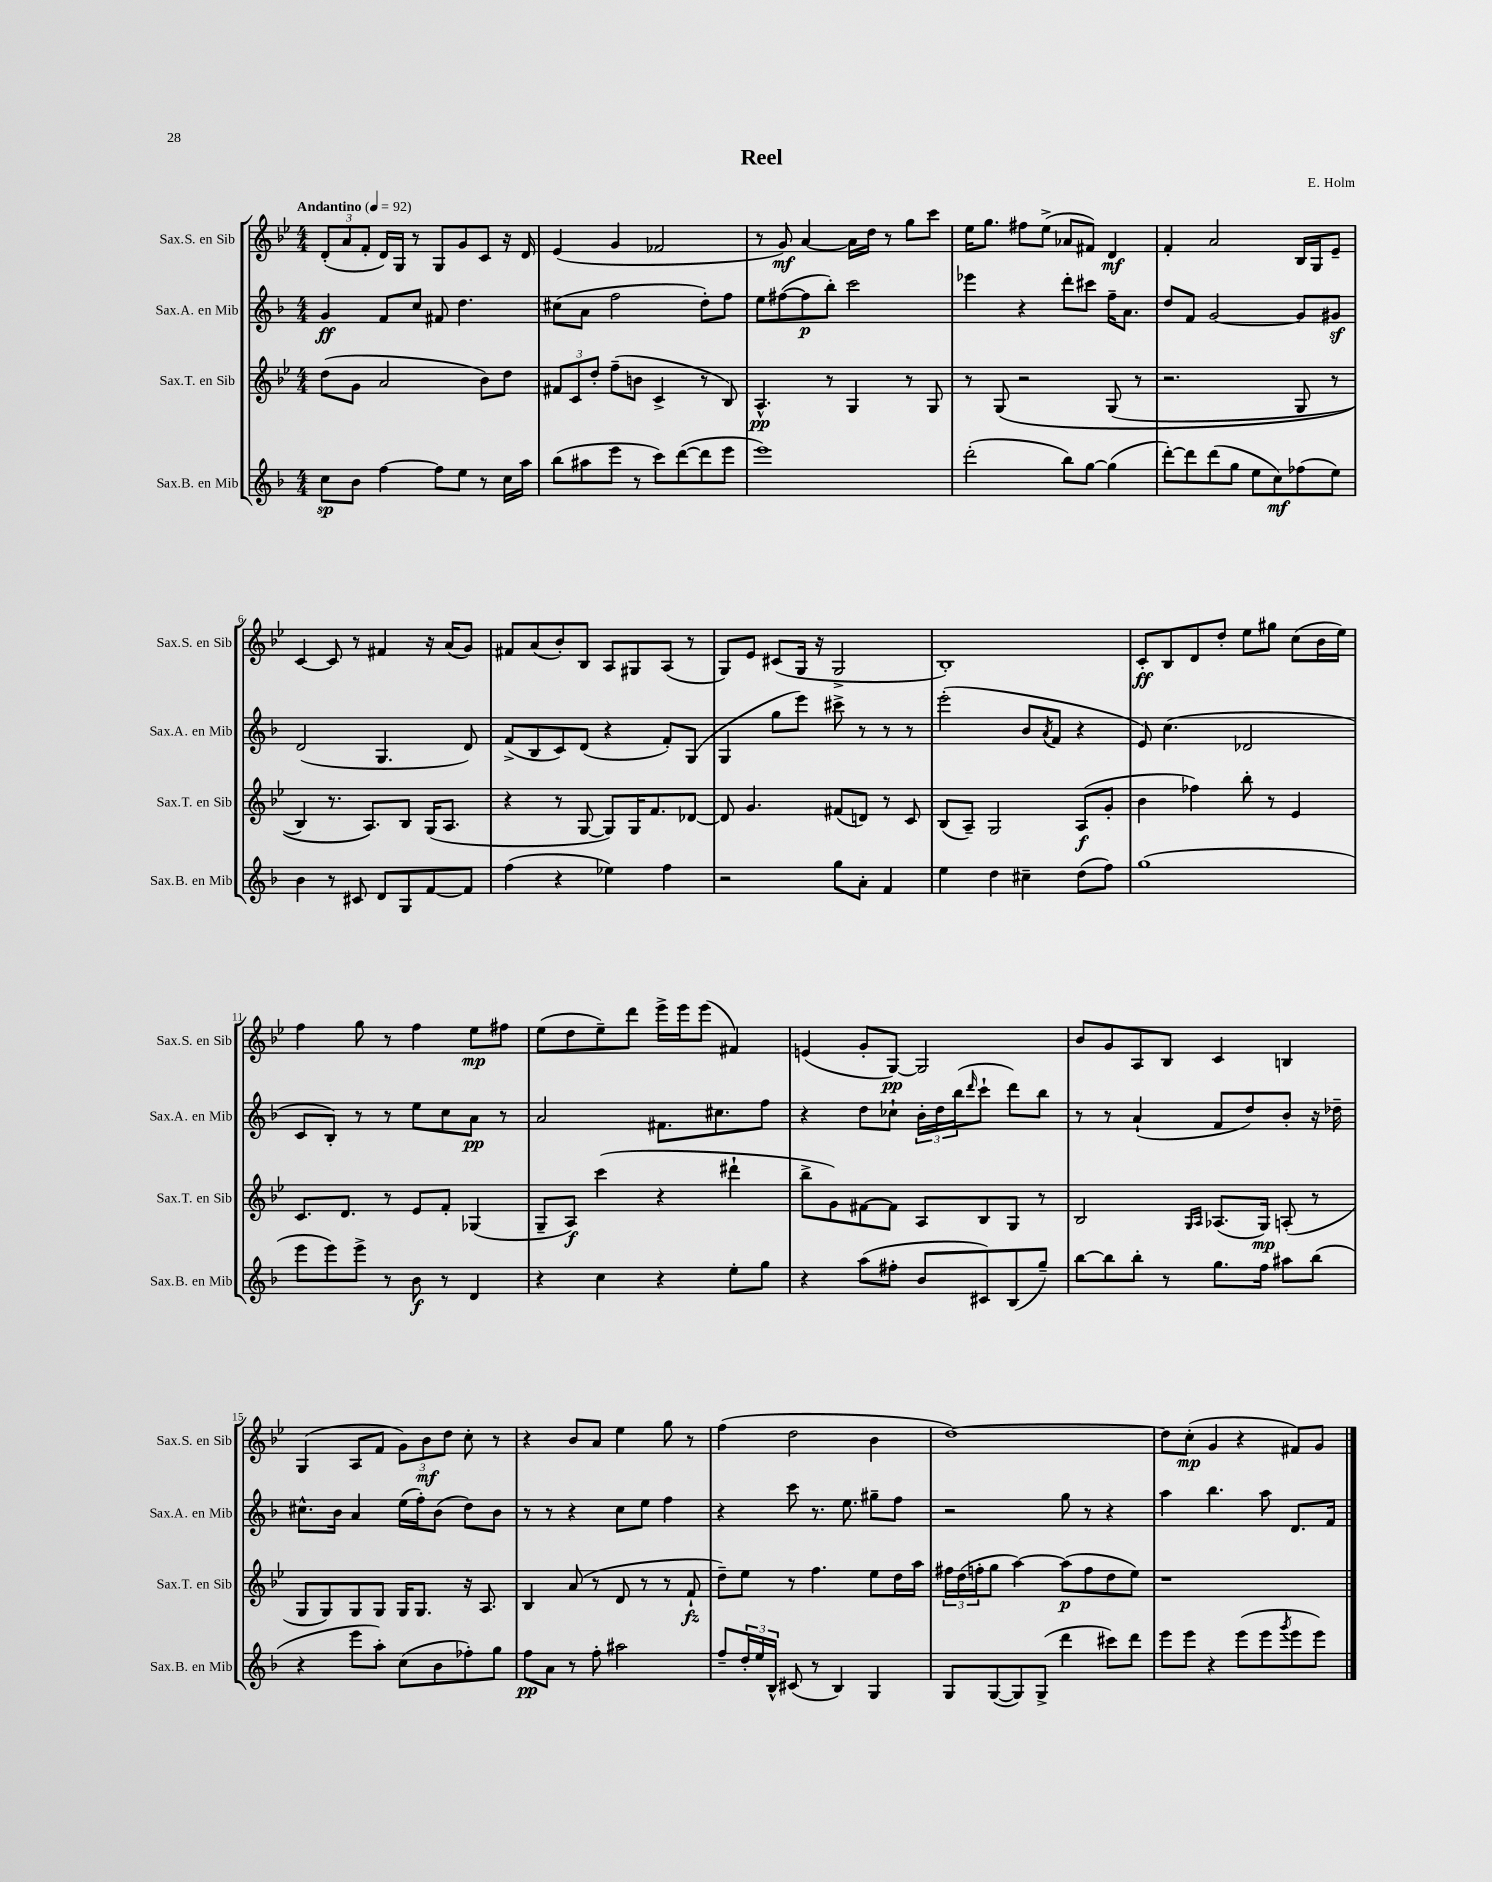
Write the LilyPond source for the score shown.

\header { title = "Reel" composer = "E. Holm" }
<<
\new StaffGroup <<
\new Staff = "s0" \with { instrumentName = "Sax.S. en Sib" shortInstrumentName = "Sax.S. en Sib" } {
    \clef treble \key bes \major \numericTimeSignature \time 4/4 \tempo "Andantino" 4 = 92
    \tuplet 3/2 { d'8-.( a'8 f'8-. } d'16) g16 r8 g8 g'8 c'8 r16 d'16 |
    ees'4( g'4 fes'2 |
    r8 g'8\mf) a'4~ a'16 d''16 r8 g''8 c'''8 |
    ees''16 g''8. fis''8 ees''8->( aes'8 fis'8) d'4\mf |
    f'4-. a'2 bes16 g16 ees'8-- |
    c'4~ c'8 r8 fis'4 r16 a'16( g'8) |
    fis'8 a'8( bes'8-.) bes8 a8 gis8 a8( r8 |
    g8) ees'8 cis'8( g16 r16 g2-> |
    bes1-.) |
    c'8-.\ff bes8 d'8 d''8-. ees''8 gis''8 c''8( bes'16 ees''16) |
    f''4 g''8 r8 f''4 ees''8\mp fis''8 |
    ees''8( d''8 ees''8--) d'''8 ees'''16-> ees'''16 ees'''8( fis'4) |
    e'4( g'8-. g8~\pp) g2 |
    bes'8 g'8 a8 bes8 c'4 b4 |
    g4( a8 f'8 \tuplet 3/2 { g'8) bes'8\mf d''8 } c''8-. r8 |
    r4 bes'8 a'8 ees''4 g''8 r8 |
    f''4( d''2 bes'4 |
    d''1~) |
    d''8 c''8-.\mp( g'4 r4 fis'8) g'8 \bar "|." |
}
\new Staff = "s1" \with { instrumentName = "Sax.A. en Mib" shortInstrumentName = "Sax.A. en Mib" } {
    \clef treble \key f \major \numericTimeSignature \time 4/4
    g'4\ff f'8 c''8 fis'8 d''4. |
    cis''8( a'8 f''2 d''8-.) f''8 |
    e''8 fis''8~( fis''8\p bes''8-.) c'''2 |
    ees'''4 r4 d'''8-. cis'''8 f''16-- a'8. |
    d''8 f'8 g'2~ g'8 gis'8\sf |
    d'2( g4. d'8) |
    f'8->( bes8 c'8) d'8( r4 f'8-.) g8( |
    g4 g''8 e'''8) cis'''8-> r8 r8 r8 |
    e'''2-.( bes'8 \acciaccatura { a'8 } f'8 r4 |
    e'8) c''4.( des'2 |
    c'8 bes8-.) r8 r8 e''8 c''8 a'8\pp r8 |
    a'2 fis'8. cis''8. f''8 |
    r4 d''8 ces''8-! \tuplet 3/2 { bes'16-. d''16 bes''16( } \grace { d'''16 } c'''8-! d'''8) bes''8 |
    r8 r8 a'4-!( f'8 d''8) bes'8-. r16 des''16-- |
    cis''8.-^ bes'16 a'4 e''16( f''16-.) bes'8( d''8) bes'8 |
    r8 r8 r4 c''8 e''8 f''4 |
    r4 c'''8 r8. e''8. gis''8-- f''8 |
    r2 g''8 r8 r4 |
    a''4 bes''4. a''8 d'8. f'16 \bar "|." |
}
\new Staff = "s2" \with { instrumentName = "Sax.T. en Sib" shortInstrumentName = "Sax.T. en Sib" } {
    \clef treble \key bes \major \numericTimeSignature \time 4/4
    d''8( g'8 a'2 bes'8) d''8 |
    \tuplet 3/2 { fis'8 c'8 d''8-. } f''8--( b'8 c'4-> r8 bes8) |
    a4.-^\pp r8 g4 r8 g8 |
    r8 g8\( r2 g8( r8 |
    r2. g8 r8 |
    bes4) r8. a8.\) bes8 g16( a8. |
    r4 r8 g8~ g8) g16 f'8. des'8~ |
    des'8 g'4. fis'8( d'8) r8 c'8 |
    bes8( a8--) g2 a8\f( g'8-. |
    bes'4 fes''4) bes''8-. r8 ees'4 |
    c'8. d'8. r8 ees'8 f'8-. ges4( |
    g8-- a8\f) c'''4( r4 dis'''4-! |
    bes''8-> g'8) fis'8~ fis'8 a8 bes8 g8 r8 |
    bes2 \grace { g16 a16 } aes8.( g16\mp) a8-.( r8 |
    g8 g8) g8 g8 g16 g8. r16 a8. |
    bes4 a'8( r8 d'8 r8 r8 f'8-!\fz |
    d''8--) ees''8 r8 f''4. ees''8 d''16 a''16 |
    \tuplet 3/2 { fis''16 d''16( f''16-. } g''8 a''4~) a''8\p( f''8 d''8 ees''8) |
    r1 \bar "|." |
}
\new Staff = "s3" \with { instrumentName = "Sax.B. en Mib" shortInstrumentName = "Sax.B. en Mib" } {
    \clef treble \key f \major \numericTimeSignature \time 4/4
    c''8\sp bes'8 f''4~ f''8 e''8 r8 c''16 a''16 |
    bes''8( ais''8 e'''8 r8 c'''8) d'''8~( d'''8 e'''8 |
    e'''1) |
    d'''2-.( bes''8) g''8~ g''4( |
    d'''8~-.) d'''8 d'''8( g''8 e''8 c''8\mf) fes''8( e''8) |
    bes'4 r8 cis'8 d'8 g8 f'8~ f'8 |
    f''4( r4 ees''4) f''4 |
    r2 g''8 a'8-. f'4 |
    e''4 d''4 cis''4-- d''8( f''8) |
    g''1( |
    e'''8 e'''8) e'''8-> r8 bes'8\f r8 d'4 |
    r4 c''4 r4 e''8-. g''8 |
    r4 a''8( fis''8-. bes'8 cis'8) bes8( g''8--) |
    bes''8~ bes''8 bes''8-. r8 g''8. f''16 ais''8 bes''8( |
    r4 e'''8 a''8-.) c''8( bes'8 fes''8-.) g''8 |
    f''8\pp a'8 r8 f''8-. ais''2 |
    f''8-- \tuplet 3/2 { d''16-. e''16 bes16-^ } cis'8( r8 bes4) g4 |
    g8 g8~( g8) g8->( d'''4 cis'''8) d'''8 |
    e'''8 e'''8 r4 e'''8( e'''8 \acciaccatura { g'''8 } e'''8 e'''8) \bar "|." |
}
>>
>>
